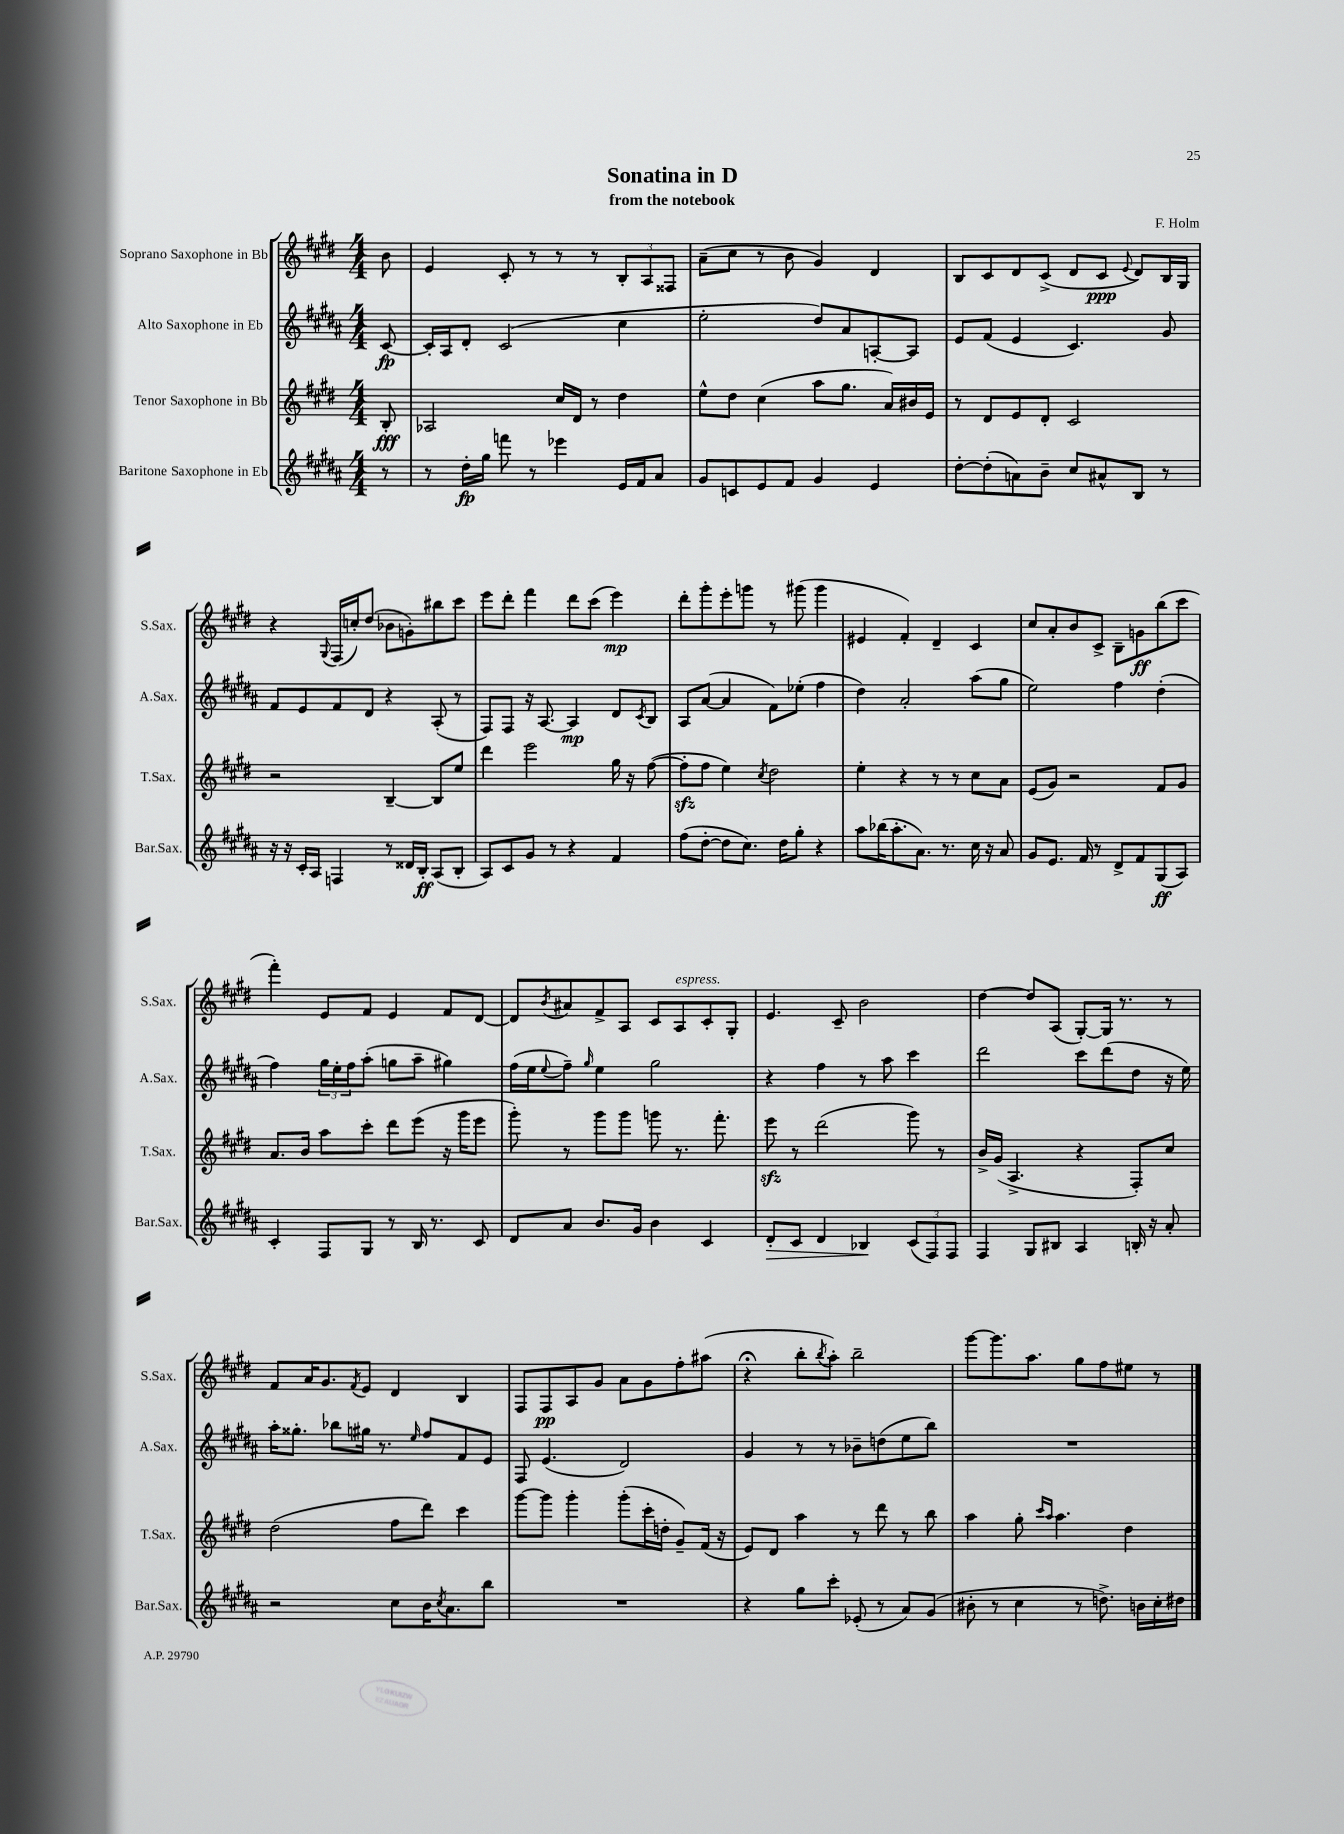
\header { title = "Sonatina in D" composer = "F. Holm" subtitle = "from the notebook" }
<<
\new StaffGroup <<
\new Staff = "s0" \with { instrumentName = "Soprano Saxophone in Bb" shortInstrumentName = "S.Sax." } {
    \clef treble \key e \major \numericTimeSignature \time 4/4 \partial 8
    b'8 |
    e'4 cis'8-. r8 r8 r8 \tuplet 3/2 { b8-. a8 fisis8 } |
    a'8--( cis''8 r8 b'8 gis'4) dis'4 |
    b8 cis'8 dis'8 cis'8->( dis'8 cis'8\ppp \appoggiatura { e'8 } dis'8) b16 gis16 |
    r4 \appoggiatura { gis8 } fis16( c''16-.) dis''8( bes'8 g'8-.) bis''8 cis'''8 |
    e'''8 dis'''8-. fis'''4 dis'''8 cis'''8( e'''4\mp) |
    dis'''8-. gis'''8-. e'''8-. g'''8 r8 gis'''8( gis'''4 |
    eis'4 fis'4-.) dis'4-- cis'4 |
    cis''8 a'8-. b'8 cis'8-> b8-- g'8\ff b''8( cis'''8 |
    fis'''4-.) e'8 fis'8 e'4 fis'8 dis'8~ |
    dis'8 \acciaccatura { b'8 } ais'8 fis'8-> a8 cis'8 a8^\markup { \italic "espress." } cis'8-. gis8-. |
    e'4. cis'8-- b'2 |
    dis''4~ dis''8 a8( gis8~-.) gis16 r8. r8 |
    fis'8 a'16 gis'8. \acciaccatura { fis'8 } e'8 dis'4 b4 |
    fis8 fis8\pp a8 gis'8 a'8 gis'8 fis''8-. ais''8( |
    r4\fermata b''8-. \acciaccatura { b''8 } a''8-.) b''2-- |
    gis'''8~ gis'''8. a''8. gis''8 fis''8 eis''8 r8 \bar "|." |
}
\new Staff = "s1" \with { instrumentName = "Alto Saxophone in Eb" shortInstrumentName = "A.Sax." } {
    \clef treble \key b \major \numericTimeSignature \time 4/4 \partial 8
    cis'8~\fp |
    cis'16-. ais16 dis'8-. cis'2( cis''4 |
    e''2-. dis''8) ais'8 a8~-. a8 |
    e'8 fis'8( e'4 cis'4.) gis'8 |
    fis'8 e'8 fis'8 dis'8 r4 ais8-.( r8 |
    fis8) fis8 r16 ais8.~ ais4\mp dis'8 \acciaccatura { cis'8 } b8 |
    ais8 ais'8~( ais'4 fis'8) ees''8-.( fis''4 |
    dis''4) ais'2-. ais''8( gis''8 |
    e''2) fis''4 dis''4-.( |
    fis''4) \tuplet 3/2 { gis''16 e''16-. fis''16 } ais''8-.( g''8 ais''8-- gis''4) |
    fis''16( e''16 \appoggiatura { e''8 } fis''8--) \grace { gis''16 } e''4 gis''2 |
    r4 fis''4 r8 ais''8 cis'''4 |
    dis'''2 cis'''8 dis'''8( dis''8 r16 e''16) |
    ais''16-. gisis''8.-. bes''8 gis''16 r8. \grace { e''16 } fis''8 fis'8 e'8 |
    fis8 e'4.( dis'2) |
    gis'4 r8 r8 bes'8-- d''8( e''8 b''8) |
    R1 \bar "|." |
}
\new Staff = "s2" \with { instrumentName = "Tenor Saxophone in Bb" shortInstrumentName = "T.Sax." } {
    \clef treble \key e \major \numericTimeSignature \time 4/4 \partial 8
    b8-.\fff |
    aes2 cis''16 dis'16 r8 dis''4 |
    e''8-^ dis''8 cis''4( a''8 gis''8. a'16) bis'16 e'16 |
    r8 dis'8 e'8 dis'8-. cis'2 |
    r2 b4~-- b8 e''8 |
    dis'''4 e'''2 gis''16 r16 fis''8~( |
    fis''8-.\sfz fis''8 e''4) \acciaccatura { cis''8 } dis''2 |
    e''4-. r4 r8 r8 cis''8 a'8 |
    e'8( gis'8) r2 fis'8 gis'8 |
    a'8. b'16 a''8 cis'''8-. dis'''8 e'''8( r16 gis'''16 e'''8 |
    gis'''8-.) r8 gis'''8 gis'''8 g'''8 r8. fis'''8.-. |
    e'''8\sfz r8 dis'''2( gis'''8) r8 |
    b'16-> gis'16( a4.-> r4 fis8-.) cis''8 |
    dis''2( fis''8 dis'''8) cis'''4 |
    gis'''8~ gis'''8 gis'''4-. gis'''8-.( cis'''16-. d''16-. gis'8--) fis'16( r16 |
    e'8) dis'8 a''4 r8 dis'''8 r8 b''8 |
    a''4 gis''8-. \grace { cis'''16 a''16 } a''4. dis''4 \bar "|." |
}
\new Staff = "s3" \with { instrumentName = "Baritone Saxophone in Eb" shortInstrumentName = "Bar.Sax." } {
    \clef treble \key b \major \numericTimeSignature \time 4/4 \partial 8
    r8 |
    r8 dis''16-.\fp gis''16 f'''8 r8 ees'''4 e'16 fis'16 ais'8 |
    gis'8 c'8 e'8 fis'8 gis'4 e'4 |
    dis''8~-. dis''8-.( a'8) b'8-- cis''8 ais'8-^ b8 r8 |
    r16 r16 cis'16-. ais16 f4 r8 disis'16 b16-.\ff ais8( b8-. |
    ais8) cis'8 gis'8 r8 r4 fis'4 |
    fis''8( dis''8~-. dis''8 cis''8.) dis''16 gis''8-. r4 |
    ais''8 bes''16( ais''8.-. ais'8.) r8. cis''16 r16 ais'8 |
    gis'8 e'8. fis'16 r8 dis'8-> fis'8 gis8\ff( ais8) |
    cis'4-. fis8 gis8 r8 b16 r8. cis'8 |
    dis'8 ais'8 b'8. gis'16 b'4 cis'4 |
    dis'8-.\> cis'8 dis'4 bes4\! \tuplet 3/2 { cis'8( fis8) fis8 } |
    fis4 gis8 bis8 ais4 b16-. r16 ais'8-. |
    r2 cis''8 b'16 \acciaccatura { cis''8 } ais'8. b''8 |
    R1 |
    r4 gis''8 cis'''8-. ees'8-.( r8 ais'8) gis'8( |
    bis'8-. r8 cis''4 r8 d''8.->) b'16 cis''16-. dis''16 \bar "|." |
}
>>
>>
\layout { \context { \Score \remove "Bar_number_engraver" } }
